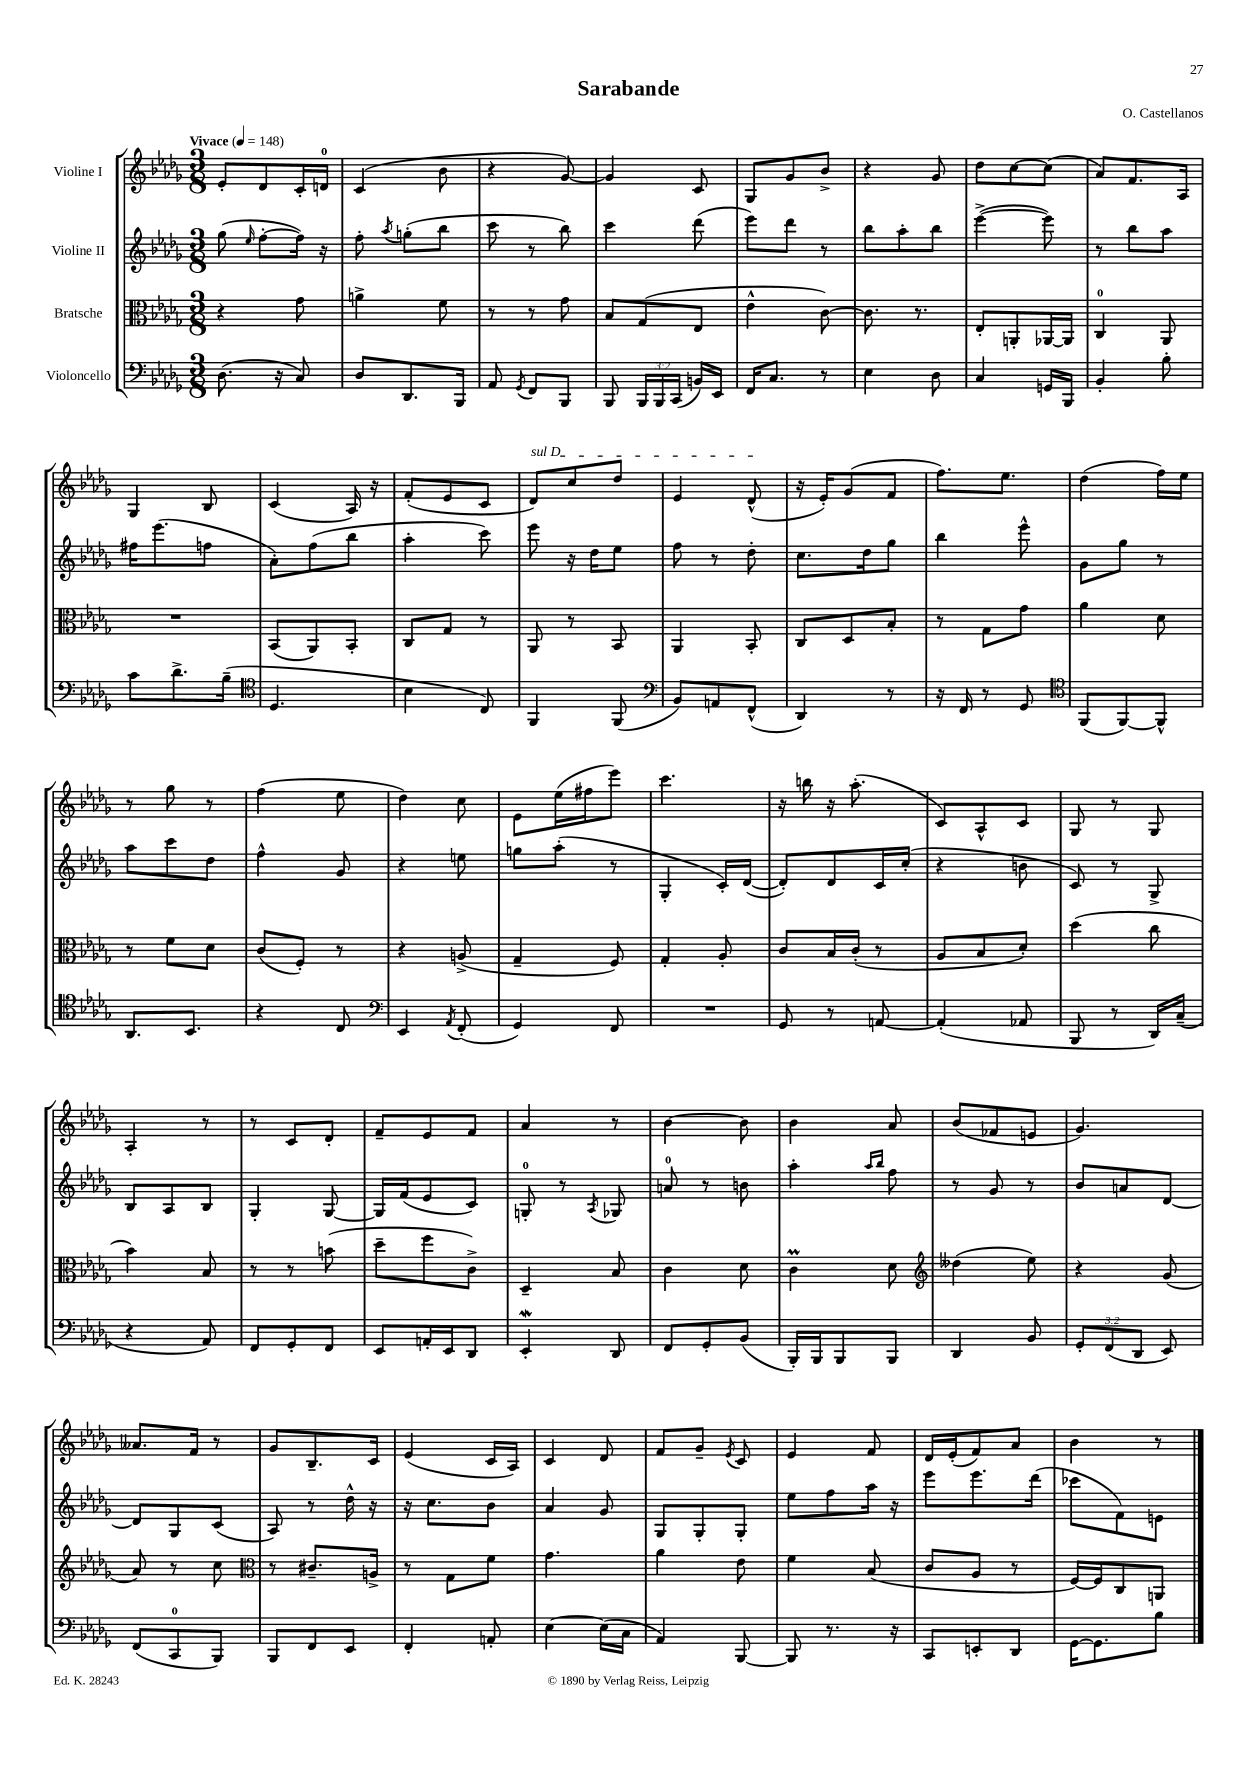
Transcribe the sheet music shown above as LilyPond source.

\header { title = "Sarabande" composer = "O. Castellanos" }
<<
\new StaffGroup <<
\new Staff = "s0" \with { instrumentName = "Violine I" } {
    \clef treble \key des \major \numericTimeSignature \time 3/8 \tempo "Vivace" 4 = 148
    \autoBeamOff ees'8[-. des'8 c'16-. d'16]-0 |
    c'4( bes'8 |
    r4 ges'8~) |
    ges'4 c'8 |
    ges8[ ges'8 bes'8]-> |
    r4 ges'8 |
    des''8[ c''8~ c''8]( |
    aes'8[) f'8. aes16] |
    ges4 bes8 |
    c'4( aes16) r16 |
    f'8[-.( ees'8 c'8] |
    \once \override TextSpanner.bound-details.left.text = \markup { \italic "sul D" } des'8[\startTextSpan) c''8 des''8] |
    ees'4 des'8-^\stopTextSpan( |
    r16 ees'16[-.) ges'8( f'8] |
    f''8.[) ees''8.] |
    des''4( f''16[) ees''16] |
    r8 ges''8 r8 |
    f''4( ees''8 |
    des''4) c''8 |
    ees'8[ ees''16( fis''16 ees'''8]) |
    c'''4. |
    r16 b''16 r16 aes''8.-.( |
    c'8[) aes8-^ c'8] |
    ges8 r8 ges8 |
    aes4-. r8 |
    r8 c'8[ des'8]-. |
    f'8[-- ees'8 f'8] |
    aes'4 r8 |
    bes'4~ bes'8 |
    bes'4 aes'8 |
    bes'8[( fes'8 e'8] |
    ges'4.) |
    aeses'8.[ f'16] r8 |
    ges'8[ bes8.-- c'16] |
    ees'4( c'16[ aes16]) |
    c'4 des'8 |
    f'8[ ges'8]-- \acciaccatura { ees'8 } c'8 |
    ees'4 f'8 |
    des'16[ ees'16-.( f'8) aes'8] |
    bes'4 r8 \bar "|." |
}
\new Staff = "s1" \with { instrumentName = "Violine II" } {
    \clef treble \key des \major \numericTimeSignature \time 3/8
    \autoBeamOff ges''8( \grace { ees''16 } f''8[~-. f''16]) r16 |
    f''8-. \acciaccatura { aes''8 } g''8[-.( bes''8] |
    c'''8 r8 bes''8) |
    c'''4 des'''8( |
    ees'''8[) des'''8] r8 |
    bes''8[ aes''8-. bes''8] |
    ees'''4~->( ees'''8) |
    r8 bes''8[ aes''8] |
    fis''16[ ees'''8.( f''8] |
    aes'8[-.) f''8( bes''8] |
    aes''4-. c'''8) |
    ees'''8 r16 des''16[ ees''8] |
    f''8 r8 des''8-. |
    c''8.[ des''16 ges''8] |
    bes''4 ees'''8-^ |
    ges'8[ ges''8] r8 |
    aes''8[ c'''8 des''8] |
    f''4-^ ges'8 |
    r4 e''8 |
    g''8[ aes''8]-.( r8 |
    ges4-. c'16[-.) des'16]~( |
    des'8[-.) des'8 c'16 c''16]-.( |
    r4 b'8 |
    c'8) r8 ges8-> |
    bes8[ aes8 bes8] |
    ges4-. ges8~ |
    ges16[ f'16( ees'8 c'8]) |
    g8-0-. r8 \acciaccatura { aes8 } ges8 |
    a'8-0 r8 b'8 |
    aes''4-. \grace { aes''16[ bes''16] } f''8 |
    r8 ges'8 r8 |
    bes'8[ a'8 des'8]~ |
    des'8[ ges8 c'8]( |
    aes8) r8 des''16-^ r16 |
    r16 c''8.[ bes'8] |
    aes'4 ges'8 |
    ges8[ ges8-. ges8]-. |
    ees''8[ f''8 aes''16] r16 |
    ees'''8[ ees'''8. des'''16]( |
    ces'''8[ f'8) e'8] \bar "|." |
}
\new Staff = "s2" \with { instrumentName = "Bratsche" } {
    \clef alto \key des \major \numericTimeSignature \time 3/8
    \autoBeamOff r4 ges'8 |
    a'4-> f'8 |
    r8 r8 ges'8 |
    bes8[ ges8( ees8] |
    ees'4-^ c'8~) |
    c'8. r8. |
    ees8[-. a,8-. aes,16~ aes,16] |
    c4-0 aes,8 |
    R4. |
    bes,8[( aes,8) bes,8]-. |
    c8[ ges8] r8 |
    aes,8 r8 bes,8 |
    aes,4 bes,8-. |
    c8[ des8 bes8]-. |
    r8 ges8[ ges'8] |
    aes'4 des'8 |
    r8 f'8[ des'8] |
    c'8[( f8]-.) r8 |
    r4 a8->( |
    ges4-- f8) |
    ges4-. aes8-. |
    c'8[ bes16 c'16]-.( r8 |
    aes8[ bes8 des'8]-.) |
    des''4( c''8 |
    bes'4) bes8 |
    r8 r8 b'8( |
    des''8[-- f''8 c'8]->) |
    des4-- bes8 |
    c'4 des'8 |
    c'4\prall des'8 |
    \clef treble deses''4( ees''8) |
    r4 ges'8( |
    aes'8) r8 c''8 |
    \clef alto r8 cis'8.[-- a16]-> |
    r8 ges8[ f'8] |
    ges'4. |
    aes'4 ees'8 |
    f'4 bes8( |
    c'8[ aes8] r8 |
    f16[~) f16 c8 a,8] \bar "|." |
}
\new Staff = "s3" \with { instrumentName = "Violoncello" } {
    \clef bass \key des \major \numericTimeSignature \time 3/8 \override Staff.TupletNumber.text = #tuplet-number::calc-fraction-text
    \autoBeamOff des8.( r16 c8) |
    des8[ des,8. bes,,16] |
    aes,8 \acciaccatura { ges,8 } f,8[ bes,,8] |
    bes,,8 \tuplet 3/2 { bes,,16[ bes,,16 c,16]( } b,16[) ees,16] |
    f,16[ c8.] r8 |
    ees4 des8 |
    c4 g,16[ bes,,16] |
    bes,4-. bes8-. |
    c'8[ des'8.-> bes16]--( |
    \clef tenor des4. |
    bes4 c8) |
    f,4 f,8( |
    \clef bass bes,8[) a,8 f,8]-^( |
    des,4) r8 |
    r16 f,16 r8 ges,8 |
    \clef tenor f,8[( f,8~) f,8]-^ |
    aes,8.[ bes,8.] |
    r4 c8 |
    \clef bass ees,4 \acciaccatura { aes,8 } f,8-.( |
    ges,4) f,8 |
    R4. |
    ges,8 r8 a,8~ |
    a,4-.( aes,8 |
    bes,,8 r8 des,16[) c16]--( |
    r4 aes,8) |
    f,8[ ges,8-. f,8] |
    ees,8[ a,16-. ees,16 des,8] |
    ees,4-.\mordent des,8 |
    f,8[ ges,8-. bes,8]( |
    bes,,16[-.) bes,,16 bes,,8 bes,,8] |
    des,4 bes,8 |
    \tuplet 3/2 { ges,8[-. f,8( des,8] } ees,8) |
    f,8[( c,8-0 bes,,8]) |
    bes,,8[ f,8 ees,8] |
    f,4-. a,8-. |
    ees4~ ees16[( c16] |
    aes,4) bes,,8~ |
    bes,,8 r8. r16 |
    c,8[ e,8-. des,8] |
    ges,16[~ ges,8. bes8] \bar "|." |
}
>>
>>
\layout { \context { \Score \remove "Bar_number_engraver" } }
